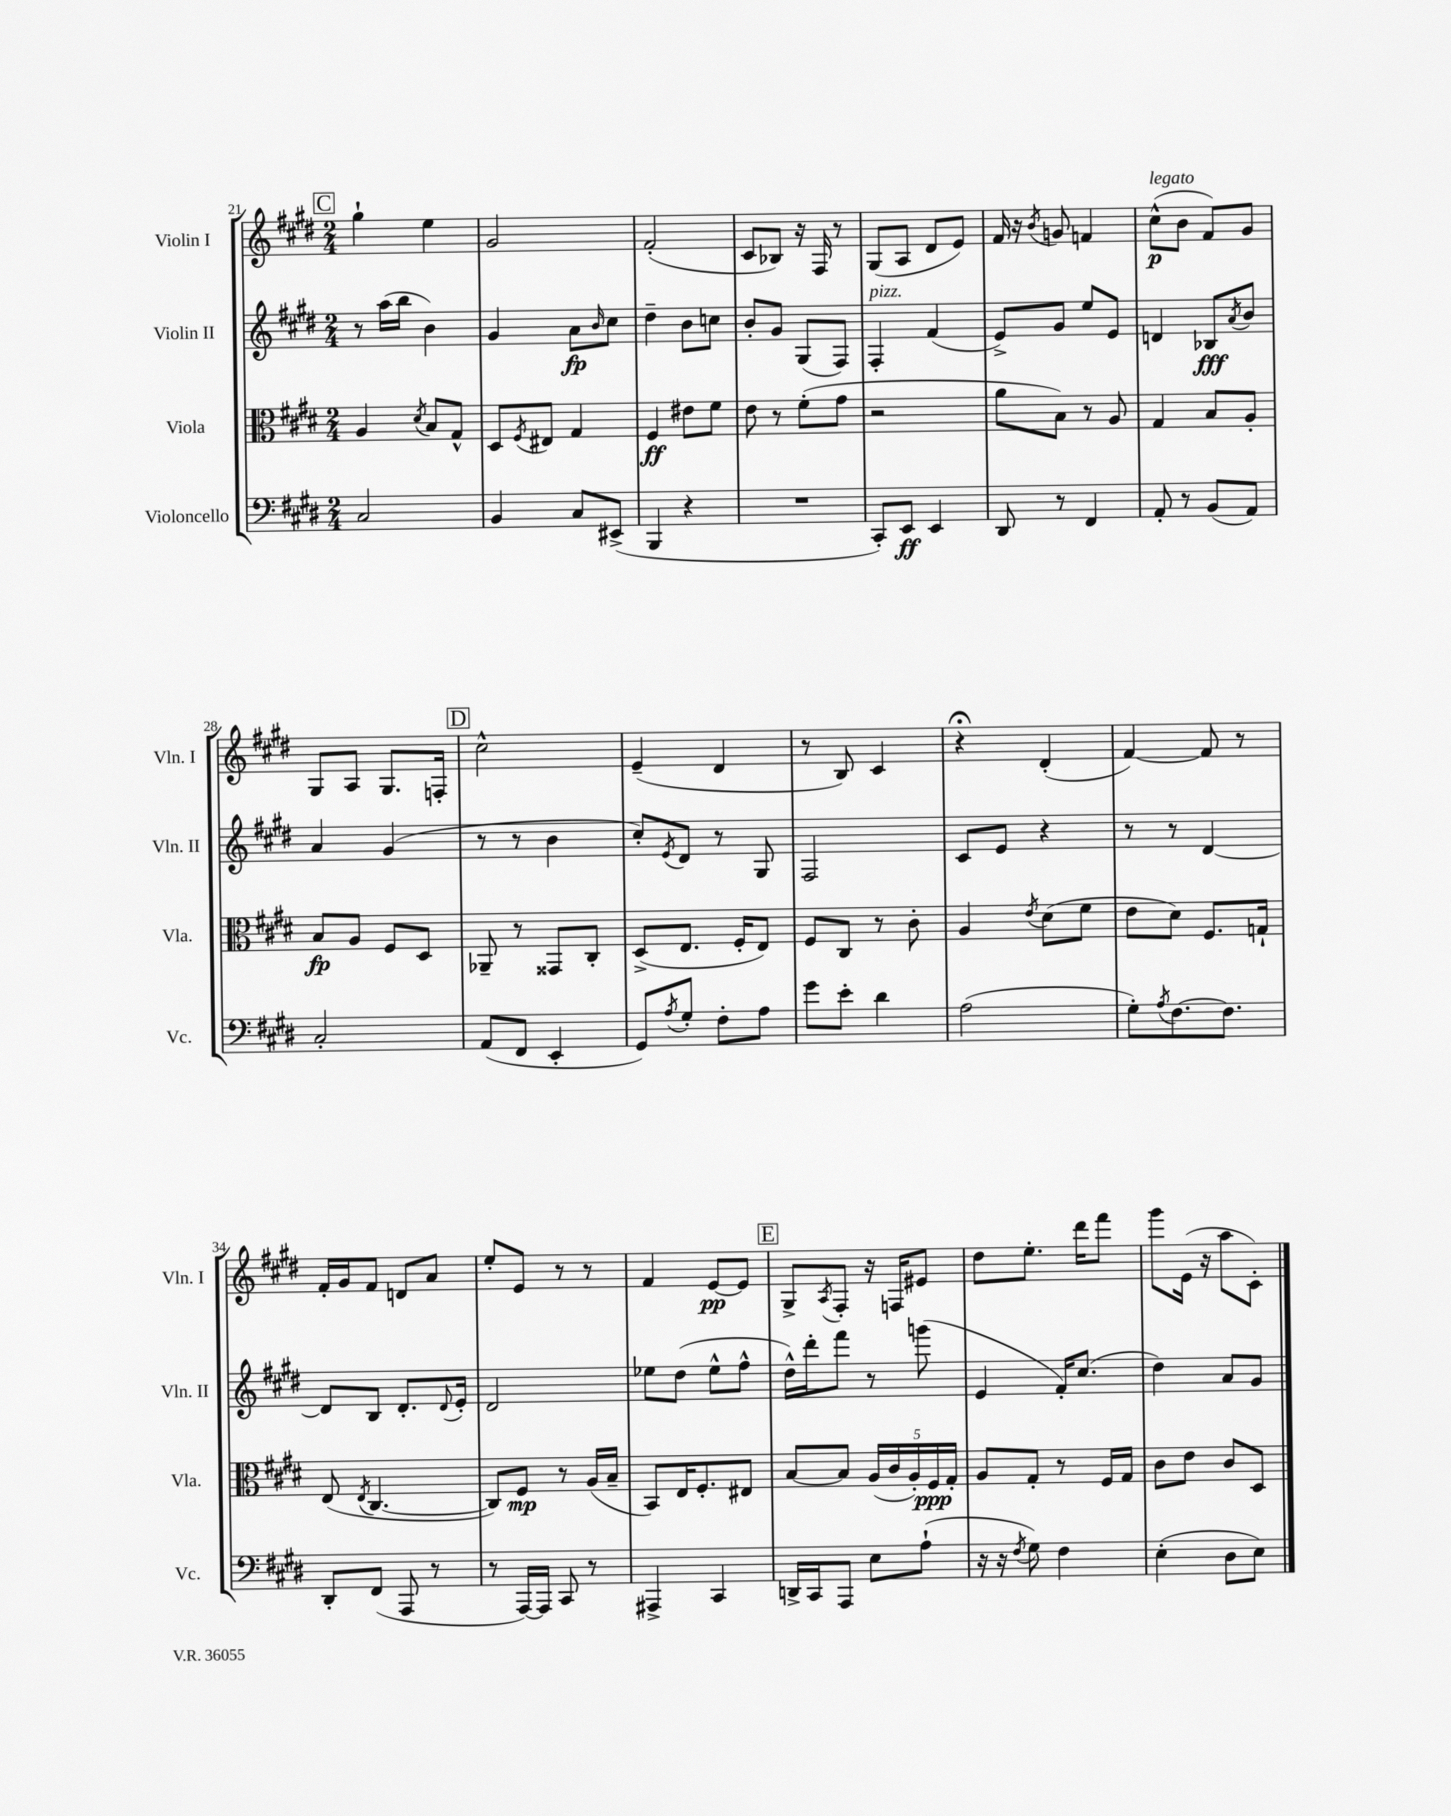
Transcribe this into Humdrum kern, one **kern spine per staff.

**kern	**dynam	**kern	**dynam	**kern	**dynam	**kern	**dynam
*part4	*part4	*part3	*part3	*part2	*part2	*part1	*part1
*staff4	*staff4	*staff3	*staff3	*staff2	*staff2	*staff1	*staff1
*I"Violoncello	*	*I"Viola	*	*I"Violin II	*	*I"Violin I	*
*I'Vc.	*	*I'Vla.	*	*I'Vln. II	*	*I'Vln. I	*
*clefF4	*	*clefC3	*	*clefG2	*	*clefG2	*
*k[f#c#g#d#]	*	*k[f#c#g#d#]	*	*k[f#c#g#d#]	*	*k[f#c#g#d#]	*
*M2/4	*	*M2/4	*	*M2/4	*	*M2/4	*
!!LO:REH:place=s1:t=C
=21	=21	=21	=21	=21	=21	=21	=21
2C#/	.	4A/	.	8r	.	4gg#`\	.
.	.	.	.	(16aa\LL	.	.	.
.	.	.	.	16bb\JJ	.	.	.
.	.	8qd#/	.	.	.	.	.
.	.	8B/L	.	4b\)	.	4ee\	.
.	.	8G#^^/J	.	.	.	.	.
=22	=22	=22	=22	=22	=22	=22	=22
4BB/	.	8D#/L	.	4g#/	.	2g#/	.
.	.	8qF#/	.	.	.	.	.
.	.	8E#X/J	.	.	.	.	.
8C#/L	.	4G#/	.	8a\L	fp	.	.
.	.	.	.	16qqb/	.	.	.
(8EE#X^/J	.	.	.	8cc#\J	.	.	.
=23	=23	=23	=23	=23	=23	=23	=23
4BBB/	.	4F#/	ff	4dd#~\	.	(2f#'/	.
4r	.	8e#X\L	.	8b\L	.	.	.
.	.	8f#\J	.	8ccn\J	.	.	.
=24	=24	=24	=24	=24	=24	=24	=24
2r	.	8e\	.	8b'/L	.	8c#/L	.
.	.	8r	.	8g#/J	.	8B-X/J)	.
.	.	(8f#'\L	.	(8G#/L	.	16r	.
.	.	.	.	.	.	16F#/	.
.	.	8g#\J	.	8F#/J)	.	8r	.
=25	=25	=25	=25	=25	=25	=25	=25
!	!	!	!	!LO:TX:a:i:t=pizz.	!	!	!
8CC#'/L)	.	2r	.	4F#'/	.	(8G#/L	.
8EE/J	ff	.	.	.	.	8A/J	.
4EE/	.	.	.	(4f#/	.	8d#/L	.
.	.	.	.	.	.	8e/J)	.
=26	=26	=26	=26	=26	=26	=26	=26
8DD#/	.	8a\L	.	8e^/L)	.	16f#/	.
.	.	.	.	.	.	16r	.
.	.	.	.	.	.	8qb/	.
8r	.	8B\J)	.	8g#/J	.	8gn/	.
4FF#/	.	8r	.	8ee/L	.	4fn/	.
.	.	8A/	.	8e/J	.	.	.
=27	=27	=27	=27	=27	=27	=27	=27
!	!	!	!	!	!	!LO:TX:a:i:t=legato	!
8AA'/	.	4G#/	.	4dn/	.	(8cc#^^\L	p
8r	.	.	.	.	.	8b\J	.
(8BB/L	.	8B/L	.	8B-X/L	fff	8f#/L)	.
.	.	.	.	8qa/	.	.	.
8AA/J)	.	8A'/J	.	8b/J	.	8g#/J	.
!!LO:LB:g=z
=28	=28	=28	=28	=28	=28	=28	=28
2C#'/	.	8B/L	fp	4a/	.	8G#/L	.
.	.	8A/J	.	.	.	8A/J	.
.	.	8F#/L	.	(4g#/	.	8.G#/L	.
.	.	8D#/J	.	.	.	.	.
.	.	.	.	.	.	16Fn'/Jk	.
!!LO:REH:place=s1:t=D
=29	=29	=29	=29	=29	=29	=29	=29
(8AA/L	.	8AA-X~/	.	8r	.	2cc#^^\	.
8FF#/J	.	8r	.	8r	.	.	.
4EE'/	.	8GG##X/L	.	4b\	.	.	.
.	.	8C#'/J	.	.	.	.	.
=30	=30	=30	=30	=30	=30	=30	=30
8GG#/L)	.	(8D#^/L	.	8cc#'/L)	.	(4e~/	.
8qA/	.	.	.	8qe/	.	.	.
8G#'/J	.	8.E/J	.	8d#/J	.	.	.
8F#'\L	.	.	.	8r	.	4d#/	.
.	.	16F#'/KL	.	.	.	.	.
8A\J	.	8E/J)	.	8G#/	.	.	.
=31	=31	=31	=31	=31	=31	=31	=31
8g#\L	.	8F#/L	.	2F#/	.	8r	.
8e'\J	.	8C#/J	.	.	.	8B/)	.
4d#\	.	8r	.	.	.	4c#/	.
.	.	8c#'\	.	.	.	.	.
=32	=32	=32	=32	=32	=32	=32	=32
(2A\	.	4A/	.	8c#/L	.	4r;<	.
.	.	.	.	8e/J	.	.	.
.	.	8qe/	.	.	.	.	.
.	.	(8d#\L	.	4r	.	(4d#'/	.
.	.	8f#\J	.	.	.	.	.
=33	=33	=33	=33	=33	=33	=33	=33
8G#'\L)	.	8e\L	.	8r	.	[4f#/)	.
8qA/	.	.	.	.	.	.	.
[8.F#\	.	8d#\J)	.	8r	.	.	.
.	.	8.F#/L	.	[4d#/	.	8f#/]	.
8.F#\J]	.	.	.	.	.	.	.
.	.	.	.	.	.	8r	.
.	.	16Gn`/Jk	.	.	.	.	.
!!LO:LB:g=z
=34	=34	=34	=34	=34	=34	=34	=34
8DD#'/L	.	(8E/	.	8d#/L]	.	16f#'/LL	.
.	.	.	.	.	.	16g#/J	.
.	.	8qE/	.	.	.	.	.
(8FF#/J	.	[4.C#/	.	8B/J	.	8f#/J	.
8AAA/	.	.	.	8.d#'/L	.	8dn/L	.
8r	.	.	.	.	.	8a/J	.
.	.	.	.	8qqd#/	.	.	.
.	.	.	.	16e'/Jk	.	.	.
=35	=35	=35	=35	=35	=35	=35	=35
8r	.	8C#/L])	.	2d#/	.	8ee'/L	.
[16AAA/LL)	.	8F#/J	mp	.	.	8e/J	.
16AAA/JJ]	.	.	.	.	.	.	.
8CC#/	.	8r	.	.	.	8r	.
8r	.	(16A/LL	.	.	.	8r	.
.	.	16B~/JJ	.	.	.	.	.
=36	=36	=36	=36	=36	=36	=36	=36
4AAA#X^/	.	8BB/L)	.	8ee-X\L	.	4f#/	.
.	.	16E/K	.	(8dd#\J	.	.	.
.	.	8.F#'/	.	.	.	.	.
4CC#/	.	.	.	8ee-^^\L	.	[8e/L	pp
.	.	8E#X/J	.	8ff#^^\J	.	8e/J]	.
!!LO:REH:place=s1:t=E
=37	=37	=37	=37	=37	=37	=37	=37
16DDn^/LL	.	[8B/L	.	16dd#^^\LL)	.	8G#^/L	.
16CC#/J	.	.	.	16ddd#'\J	.	.	.
.	.	.	.	.	.	8qA/	.
8AAA/J	.	8B/J]	.	8fff#\J	.	8F#'/J	.
8E\L	.	(20A/LL	.	8r	.	16r	.
.	.	20c#/	.	.	.	.	.
.	.	.	.	.	.	16Fn/KL	.
.	.	20A'/)	.	.	.	.	.
(8A`\J	.	.	.	(8gggn\	.	8e#X/J	.
.	.	20F#/	ppp	.	.	.	.
.	.	20G#'/JJ	.	.	.	.	.
=38	=38	=38	=38	=38	=38	=38	=38
16r	.	8A/L	.	4e/	.	8dd#\L	.
16r	.	.	.	.	.	.	.
8qF#/	.	.	.	.	.	.	.
8G#\)	.	8G#'/J	.	.	.	8.ee'\J	.
4F#\	.	8r	.	16f#'/KL)	.	.	.
.	.	.	.	(8.cc#/J	.	16ddd#\KL	.
.	.	16F#/LL	.	.	.	8fff#\J	.
.	.	16G#/JJ	.	.	.	.	.
=39	=39	=39	=39	=39	=39	=39	=39
(4E'\	.	8c#\L	.	4dd#\)	.	8ggg#\L	.
.	.	8e\J	.	.	.	(16e\Jk	.
.	.	.	.	.	.	16r	.
8D#\L	.	8c#/L	.	8a/L	.	8aa\L	.
8E\J)	.	8D#/J	.	8g#/J	.	8c#'\J)	.
==	==	==	==	==	==	==	==
*-	*-	*-	*-	*-	*-	*-	*-
